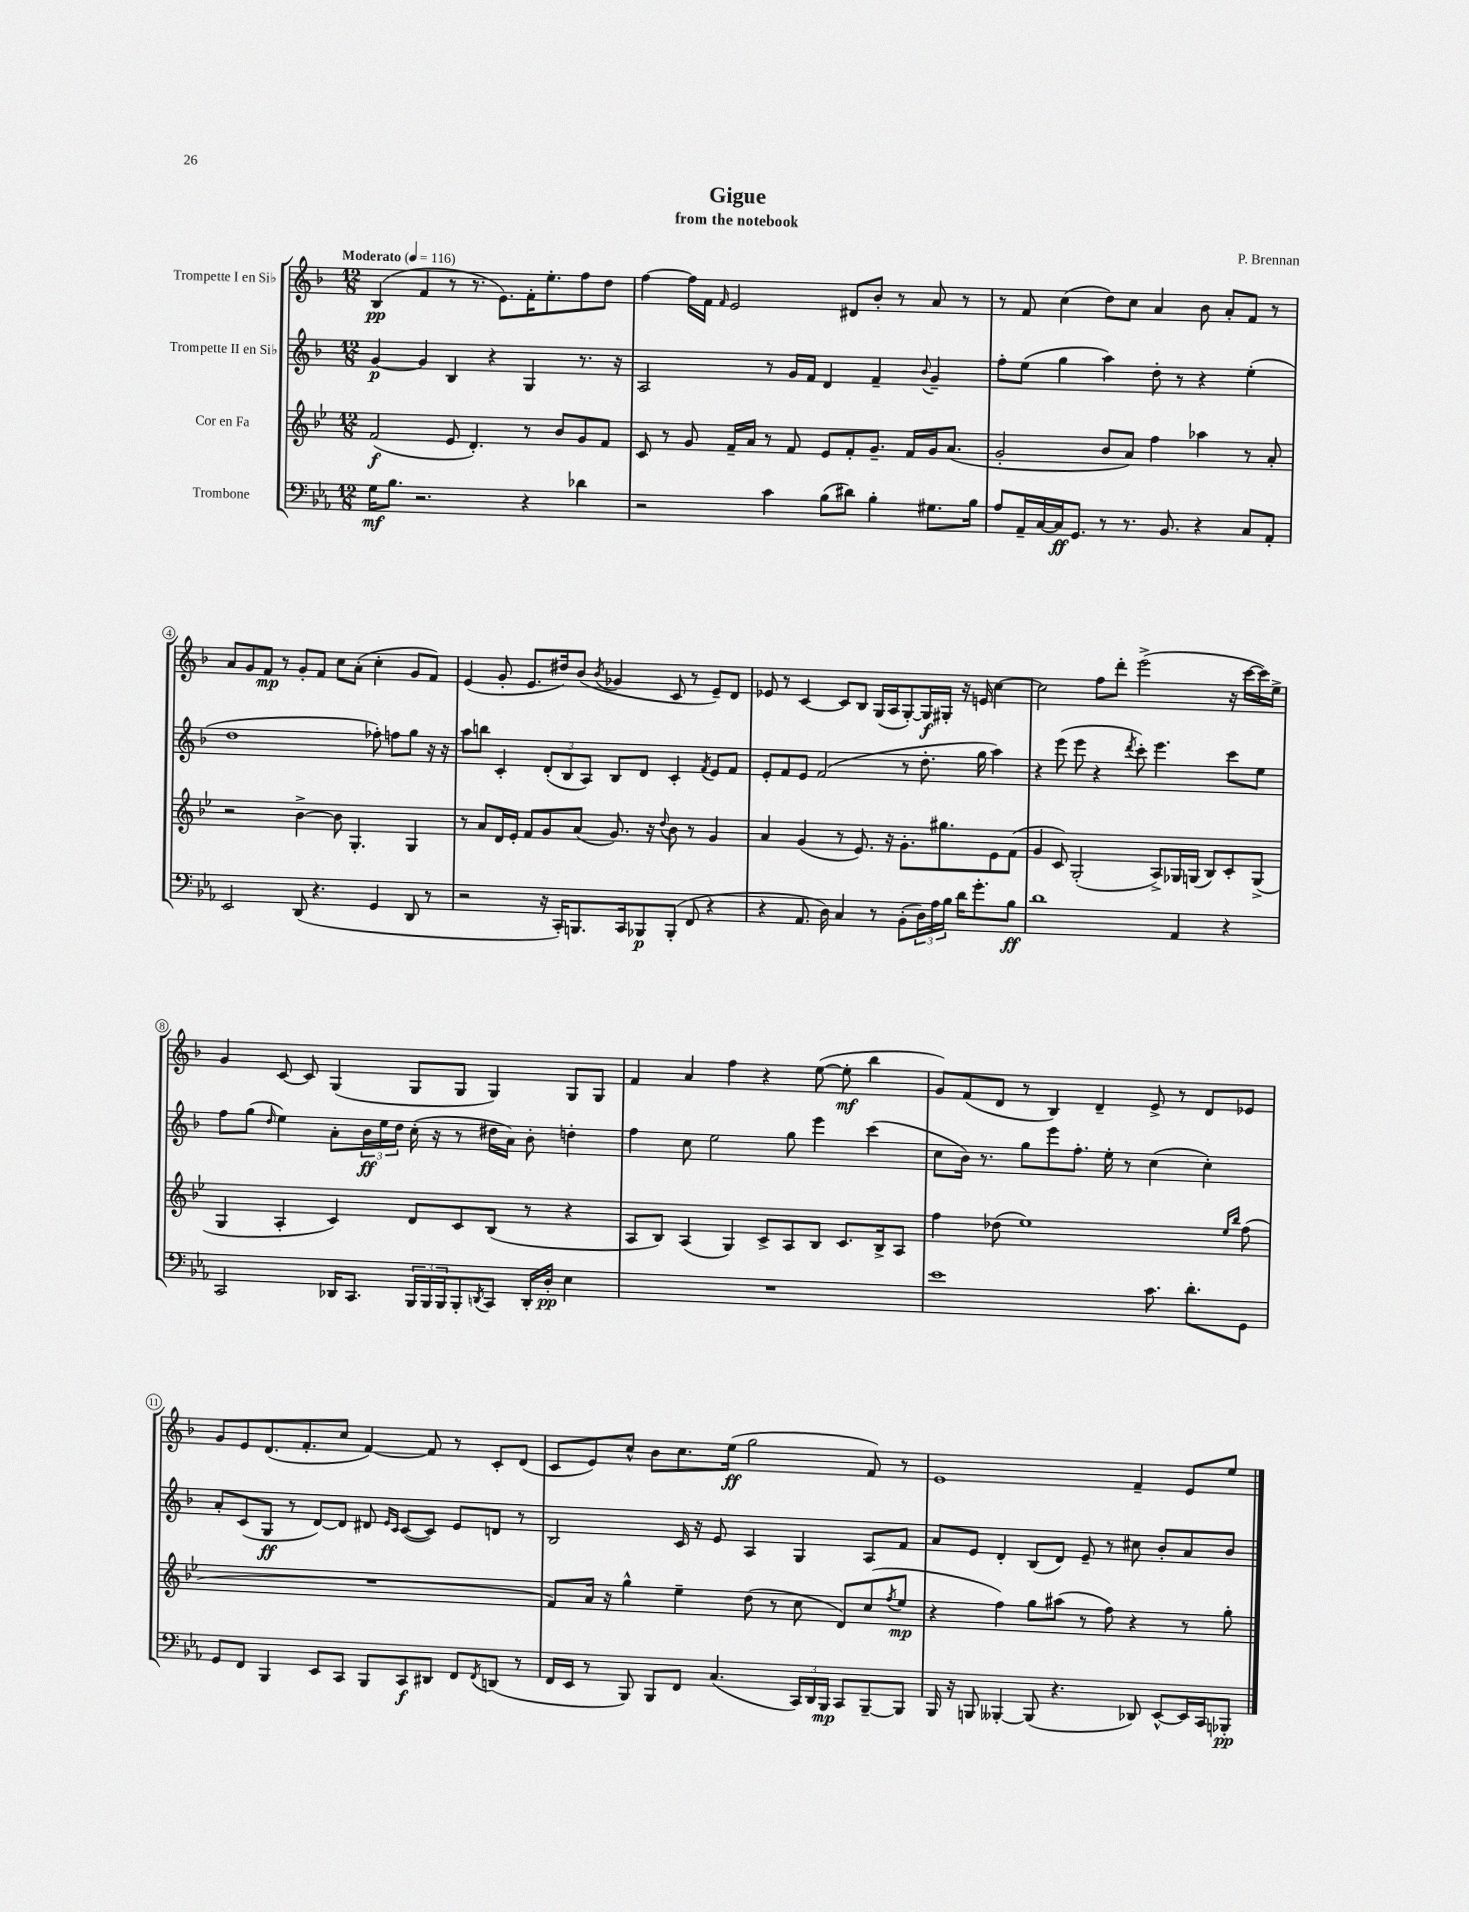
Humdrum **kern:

**kern	**dynam	**kern	**dynam	**kern	**dynam	**kern	**dynam
*part4	*part4	*part3	*part3	*part2	*part2	*part1	*part1
*staff4	*staff4	*staff3	*staff3	*staff2	*staff2	*staff1	*staff1
*I"Trombone	*	*I"Cor en Fa	*	*I"Trompette II en Si♭	*	*I"Trompette I en Si♭	*
*clefF4	*	*clefG2	*	*clefG2	*	*clefG2	*
*k[b-e-a-]	*	*k[b-e-]	*	*k[b-]	*	*k[b-]	*
*M12/8	*	*M12/8	*	*M12/8	*	*M12/8	*
*MM116	*	*MM116	*	*MM116	*	*MM116	*
=1	=1	=1	=1	=1	=1	=1	=1
!	!	!	!	!	!	!LO:TX:a:B:t=Moderato	!
16G\KL	mf	(2f/	f	[4g/	p	(4B-/	pp
8.B-\J	.	.	.	.	.	.	.
2.r	.	.	.	4g/]	.	4f/	.
.	.	8e-/	.	4B-/	.	8r	.
.	.	4.d'/)	.	.	.	8.r	.
.	.	.	.	4r	.	.	.
.	.	.	.	.	.	8.e\L)	.
4r	.	8r	.	4G/	.	16f'\K	.
.	.	.	.	.	.	8.ee'\	.
.	.	8b-/L	.	.	.	.	.
4d-X\	.	8g/	.	8.r	.	8ff\	.
.	.	8f/J	.	.	.	8dd\J	.
.	.	.	.	16r	.	.	.
=2	=2	=2	=2	=2	=2	=2	=2
2r	.	8c/	.	2A/	.	[4ff\	.
.	.	8r	.	.	.	.	.
.	.	8g/	.	.	.	16ff\LL]	.
.	.	.	.	.	.	16f\JJ	.
.	.	.	.	.	.	16qqf/	.
.	.	16f~/LL	.	.	.	2e/	.
.	.	16a/JJ	.	.	.	.	.
4c\	.	8r	.	8r	.	.	.
.	.	8f/	.	16g/LL	.	.	.
.	.	.	.	16f/JJ	.	.	.
(8B-\L	.	8e-/L	.	4d/	.	.	.
8d#X\J)	.	8f'/	.	.	.	8d#X/L	.
4B-'\	.	8.g~/J	.	4f~/	.	8b-'/J	.
.	.	.	.	.	.	8r	.
.	.	16f/LL	.	.	.	.	.
.	.	.	.	8qqb-/	.	.	.
8.G#X\L	.	16g/J	.	4g~/	.	8a/	.
.	.	(8.a/J	.	.	.	.	.
.	.	.	.	.	.	8r	.
16B-\Jk	.	.	.	.	.	.	.
=3	=3	=3	=3	=3	=3	=3	=3
8A-/L	.	2g'/	.	8ff'\L	.	8r	.
16AA-~/L	.	.	.	(8ee\J	.	8f/	.
[16C/	.	.	.	.	.	.	.
16C/J]	ff	.	.	4gg\	.	(4cc\	.
8.GG/J	.	.	.	.	.	.	.
8r	.	8b-/L	.	4aa\)	.	8dd\L)	.
8.r	.	8a/J)	.	.	.	8cc\J	.
.	.	4ff\	.	8dd'\	.	4a/	.
8.BB-/	.	.	.	.	.	.	.
.	.	.	.	8r	.	.	.
4r	.	4aa-X\	.	4r	.	8b-\	.
.	.	.	.	.	.	8a'/L	.
8C/L	.	8r	.	(4ee'\	.	8f/J	.
8AA-'/J	.	8a'/	.	.	.	8r	.
!!LO:LB:g=z
=4	=4	=4	=4	=4	=4	=4	=4
2EE-/	.	2r	.	1dd	.	8a/L	.
.	.	.	.	.	.	8g/	.
.	.	.	.	.	.	8f/J	mp
.	.	.	.	.	.	8r	.
(8DD/	.	[4b-^\	.	.	.	8g'/L	.
4.r	.	.	.	.	.	8f/J	.
.	.	8b-\]	.	.	.	8cc\L	.
.	.	4.G'/	.	.	.	(8a'\J	.
4GG/	.	.	.	8ff-X'\)	.	4cc'\	.
.	.	.	.	8ffn\L	.	.	.
8DD/	.	4G/	.	8gg\J	.	8g/L	.
8r	.	.	.	16r	.	8f/J)	.
.	.	.	.	16r	.	.	.
=5	=5	=5	=5	=5	=5	=5	=5
2r	.	8r	.	8aa\L	.	(4e/	.
.	.	8a/L	.	8bbn\J	.	.	.
.	.	16d/L	.	4c'/	.	8g'/	.
.	.	16e-'/JJ	.	.	.	.	.
.	.	8f/L	.	.	.	8.e/L	.
16r	.	8g/	.	(12d'/L	.	.	.
16CC'/KL)	.	.	.	.	.	16dd#X/k)	.
.	.	.	.	12B-/	.	.	.
8.BBBn/	.	(8a/J	.	.	.	(8b-/J	.
.	.	.	.	12A/J)	.	.	.
.	.	.	.	.	.	8qb-/	.
.	.	8.g/)	.	8B-/L	.	4g-X/	.
16CC/k	.	.	.	.	.	.	.
8BBB-X/	p	.	.	8d/J	.	.	.
.	.	16r	.	.	.	.	.
.	.	8qqdd/	.	.	.	.	.
(8BBB-'/J	.	8b-\	.	4c'/	.	8c/	.
8FF/	.	8r	.	.	.	8r	.
.	.	.	.	8qf/	.	.	.
4r	.	4g/	.	8e/L	.	8e~/L)	.
.	.	.	.	8f/J	.	8d/J	.
=6	=6	=6	=6	=6	=6	=6	=6
4r	.	4a/	.	8e'/L	.	8e-X/	.
.	.	.	.	8f/	.	8r	.
8.AA-/	.	(4g/	.	8e/J	.	[4c/	.
.	.	.	.	(2f/	.	.	.
16D\)	.	.	.	.	.	.	.
4C/	.	8r	.	.	.	8c/L]	.
.	.	8.e-/)	.	.	.	8B-/J	.
8r	.	.	.	.	.	(16G/LL	.
.	.	16r	.	.	.	16A/J	.
(8BB-'\L	.	8.g'\L	.	8r	.	[8G'/)	.
24D\L)	.	.	.	8.dd'\	.	16G/L]	f
24A-\	.	.	.	.	.	.	.
.	.	8.gg#X\	.	.	.	16G#X'/JJ	.
24B-\JJ	.	.	.	.	.	.	.
16d\KL	.	.	.	.	.	16r	.
8.g'\	.	.	.	16gg\	.	16en/	.
.	.	8e-\	.	4aa\)	.	[4cc\	.
8B-\J	ff	(8f\J	.	.	.	.	.
=7	=7	=7	=7	=7	=7	=7	=7
1d	.	4g/	.	4r	.	2cc\]	.
.	.	8c/)	.	(8eee\	.	.	.
.	.	(2G'/	.	8eee\	.	.	.
.	.	.	.	4r	.	8ff\L	.
.	.	.	.	.	.	8ddd'\J	.
.	.	.	.	8qddd/	.	.	.
.	.	.	.	8ccc'\)	.	(2eee^\	.
.	.	8A^/L)	.	4.eee\	.	.	.
4AA-/	.	16G-X/L	.	.	.	.	.
.	.	(16Gn/JJ	.	.	.	.	.
.	.	8B-/L)	.	.	.	.	.
4r	.	8c'/	.	8ccc\L	.	16r	.
.	.	.	.	.	.	[16ccc\LL	.
.	.	(8G^/J	.	8ee\J	.	16ccc\])	.
.	.	.	.	.	.	16ee^\JJ	.
!!LO:LB:g=z
=8	=8	=8	=8	=8	=8	=8	=8
2CC/	.	4G/	.	8ff\L	.	4g/	.
.	.	.	.	(8gg\J	.	.	.
.	.	.	.	16qqdd/	.	.	.
.	.	4A'/	.	4ee\)	.	[8c/	.
.	.	.	.	.	.	8c/]	.
16DD-X/KL	.	4c/)	.	8a'\L	.	(4G/	.
8.CC/J	.	.	.	.	.	.	.
.	.	.	.	24b-\L	ff	.	.
.	.	.	.	24ee\	.	.	.
.	.	.	.	24dd\JJ	.	.	.
24BBB-/LL	.	8d/L	.	(16cc'\	.	8G/L	.
24BBB-/	.	.	.	.	.	.	.
.	.	.	.	16r	.	.	.
24BBB-/J	.	.	.	.	.	.	.
8BBB-'/	.	8c/	.	8r	.	8G/J	.
8qDDn/	.	.	.	.	.	.	.
8CC/J	.	(8B-/J	.	16dd#X\LL	.	4G/)	.
.	.	.	.	16a\JJ)	.	.	.
16DD'/LL	.	8r	.	8b-'\	.	.	.
16D'/JJ	pp	.	.	.	.	.	.
4E-\	.	4r	.	4ddn'\	.	8G/L	.
.	.	.	.	.	.	8G/J	.
=9	=9	=9	=9	=9	=9	=9	=9
1.r	.	8A/L	.	4ff\	.	4f/	.
.	.	8B-/J)	.	.	.	.	.
.	.	(4A/	.	8cc\	.	4a/	.
.	.	.	.	2ee\	.	.	.
.	.	4G/)	.	.	.	4ff\	.
.	.	8c^/L	.	.	.	4r	.
.	.	8A/	.	8gg\	.	.	.
.	.	8B-/J	.	4eee\	.	([8ee\	.
.	.	8.c/L	.	.	.	8ee'\]	mf
.	.	.	.	(4ccc\	.	4bb-\	.
.	.	16B-^/k	.	.	.	.	.
.	.	8A/J	.	.	.	.	.
=10	=10	=10	=10	=10	=10	=10	=10
1e-	.	4ff\	.	8cc\L	.	8g/L)	.
.	.	.	.	16b-\Jk)	.	(8f/	.
.	.	.	.	8.r	.	.	.
.	.	(8dd-X\	.	.	.	8d/J	.
.	.	1ee-)	.	8gg\L	.	8r	.
.	.	.	.	8eee\	.	4B-/)	.
.	.	.	.	8.ff'\J	.	.	.
.	.	.	.	.	.	4d~/	.
.	.	.	.	16ee'\	.	.	.
.	.	.	.	8r	.	.	.
8.c\	.	.	.	(4cc\	.	8e^/	.
.	.	.	.	.	.	8r	.
8.d'\L	.	.	.	.	.	.	.
.	.	.	.	4cc'\)	.	8d/L	.
.	.	16qqee-/LL	.	.	.	.	.
.	.	16qqbb-/JJ	.	.	.	.	.
8GG\J	.	(8ff\	.	.	.	8e-X/J	.
!!LO:LB:g=z
=11	=11	=11	=11	=11	=11	=11	=11
8GG/L	.	1.r	.	8a'/L	.	8g/L	.
8FF/J	.	.	.	(8c/	.	8e/	.
4BBB-/	.	.	.	8G/J	ff	(8.d/	.
.	.	.	.	8r	.	.	.
.	.	.	.	.	.	8.f'/	.
8EE-/L	.	.	.	[8d/L)	.	.	.
8CC/J	.	.	.	8d/J]	.	8cc/J	.
8BBB-/L	.	.	.	8d#X/	.	[4f/)	.
.	.	.	.	16qqe/LL	.	.	.
.	.	.	.	16qqc/JJ	.	.	.
8CC/	f	.	.	([8c/L	.	.	.
8DD#X/J	.	.	.	8c/J])	.	8f/]	.
8FF/L	.	.	.	8e/L	.	8r	.
8qFF/	.	.	.	.	.	.	.
(8DDn/J	.	.	.	8dn/J	.	8c'/L	.
8r	.	.	.	8r	.	(8d/J	.
=12	=12	=12	=12	=12	=12	=12	=12
16FF/LL	.	8f/L)	.	2B-/	.	8c/L	.
16EE-/JJ	.	.	.	.	.	.	.
8r	.	16a/Jk	.	.	.	8e/)	.
.	.	16r	.	.	.	.	.
8BBB-/)	.	4gg^^\	.	.	.	8cc^^/J	.
8BBB-/L	.	.	.	.	.	8b-\L	.
8FF/J	.	4ee-~\	.	16c/	.	8.cc\	.
.	.	.	.	16r	.	.	.
(4.C/	.	.	.	8e/	.	.	.
.	.	.	.	.	.	(16ee\Jk	ff
.	.	(8dd\	.	4A/	.	2gg\	.
.	.	8r	.	.	.	.	.
24CC/LL)	.	8cc\	.	4G/	.	.	.
24DD/	.	.	.	.	.	.	.
24BBB-/JJ	mp	.	.	.	.	.	.
8CC/L	.	8d/L)	.	.	.	.	.
[8BBB-~/	.	(8cc/	.	8A/L	.	8f/)	.
.	.	8qff/	.	.	.	.	.
8BBB-/J]	.	8ee-/J	mp	8f/J	.	8r	.
=13	=13	=13	=13	=13	=13	=13	=13
16BBB-/	.	4r	.	8a/L	.	1e	.
16r	.	.	.	.	.	.	.
8BBBn/	.	.	.	8e/J	.	.	.
[4BBB--X'/	.	4ff\)	.	4d'/	.	.	.
(8BBB--/]	.	8gg\L	.	(8B-/L	.	.	.
4.r	.	(8aa#X\J	.	8d/J)	.	.	.
.	.	8r	.	8e~/	.	.	.
.	.	8ff\)	.	8r	.	.	.
8DD-X/)	.	4r	.	8cc#X\	.	4f~/	.
[8EE-^^/L	.	.	.	8b-'/L	.	.	.
16EE-/L]	.	8r	.	8a/	.	8e/L	.
16CC/J	.	.	.	.	.	.	.
8BBB-X'/J	pp	8gg'\	.	8b-/J	.	8ee/J	.
==	==	==	==	==	==	==	==
*-	*-	*-	*-	*-	*-	*-	*-
